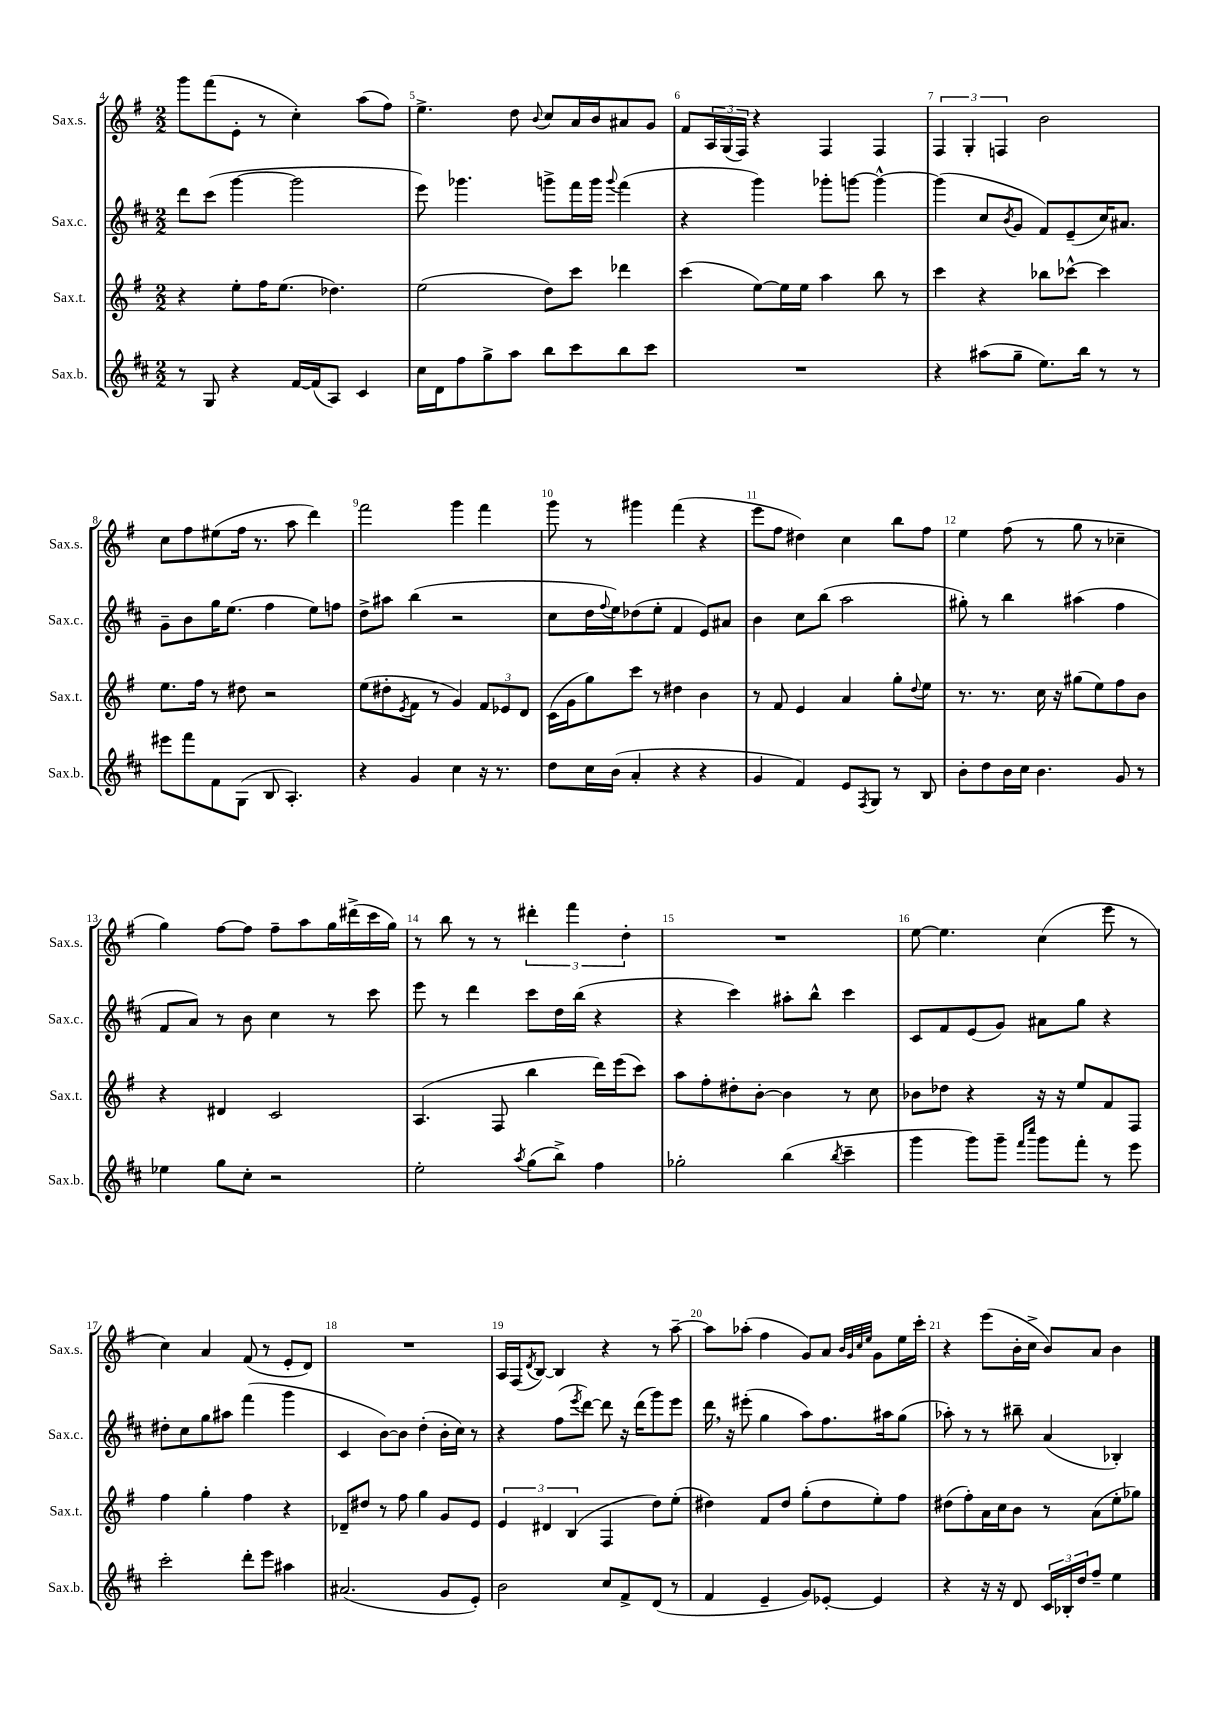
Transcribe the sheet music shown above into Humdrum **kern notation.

**kern	**kern	**kern	**kern
*staff4	*staff3	*staff2	*staff1
*clefG2	*clefG2	*clefG2	*clefG2
*k[f#c#]	*k[f#]	*k[f#c#]	*k[f#]
*M2/2	*M2/2	*M2/2	*M2/2
8r	4r	8ddd\L	8ggg\L
8G/	.	(8ccc#\J	(8fff#\
4r	8ee'\L	[4ggg\	8e'\J
.	16ff#\K	.	8r
.	(8.ee\J	.	.
[16f#/LL	.	2ggg\]	4cc'\)
(16f#/]J	.	.	.
8A/J)	4.dd-\)	.	.
4c#/	.	.	(8aa\L
.	.	.	8ff#\J)
=	=	=	=
16cc#\LL	(2ee\	8eee\)	4.ee^\
16d\J	.	.	.
8ff#\	.	4.ggg-\	.
8gg^\	.	.	.
8aa\J	.	.	8dd\
.	.	.	8qqb/
8bb\L	8dd\L)	8ggg^\L	8cc/L
8ccc#\	8ccc\J	16fff#\L	16a/L
.	.	16ggg\JJ	16b/J
.	.	8qqggg/	.
8bb\	4ddd-\	(4fff#\	8a#/
8ccc#\J	.	.	8g/J
=	=	=	=
1r	(4ccc\	4r	8f#/L
.	.	.	24A/L
.	.	.	(24G/
.	.	.	24F#/JJ)
.	[8ee\L)	4ggg\)	4r
.	16ee\]L	.	.
.	16ee\JJ	.	.
.	4aa\	8ggg-'\L	4F#/
.	.	[8ggg\J	.
.	8bb\	4ggg^^\_	4F#/
.	8r	.	.
=	=	=	=
4r	4ccc\	(4ggg\]	6F#/
.	.	.	6G'/
(8aa#\L	4r	8cc#/L	.
.	.	.	6F/
.	.	8qb/	.
8gg~\J	.	8g/J	.
8.ee\L)	8bb-\L	8f#/L)	2b\
.	[8ccc-^^\J	(8e~/	.
16bb\Jk	.	.	.
8r	4ccc-\]	16cc#/K)	.
.	.	8.a#/J	.
8r	.	.	.
=	=	=	=
8eee#\L	8.ee\L	8g~\L	8cc\L
8fff#\	.	8b\	8ff#\
.	16ff#\Jk	.	.
8f#\	8r	16gg\K	(8ee#\
.	.	(8.ee\J	.
(8G\J	8dd#\	.	16ff#\Jk
.	.	.	8.r
8B/	2r	4ff#\	.
4.A'/)	.	.	8aa\
.	.	8ee\L)	4ddd\)
.	.	8ff\J	.
=	=	=	=
4r	(8ee\L	8dd^\L	2fff#\
.	8dd#'\	8aa#\J	.
.	8qe/	.	.
4g/	8f#\J	(4bb\	.
.	8r	.	.
4cc#\	4g/)	2r	4ggg\
16r	12f#/L	.	4fff#\
8.r	.	.	.
.	12e-/	.	.
.	12d/J	.	.
=	=	=	=
8dd\L	(16c\LL	8cc#\L	8ggg\
.	16g\J	.	.
16cc#\L	8gg\)	16dd\L	8r
.	.	8qqff#/	.
(16b\JJ	.	16ee\J)	.
4a'/	8ccc\J	(8dd-\	4ggg#\
.	8r	8ee'\J	.
4r	4dd#\	4f#/	(4fff#\
4r	4b\	8e/L)	4r
.	.	8a#/J	.
=	=	=	=
4g/	8r	4b\	8eee\L
.	8f#/	.	8ff#\J
4f#/)	4e/	8cc#\L	4dd#\)
.	.	(8bb\J	.
8e/L	4a/	2aa\	4cc\
8qF#/	.	.	.
8G/J	.	.	.
8r	8gg'\L	.	8bb\L
.	8qqdd/	.	.
8B/	8ee\J	.	8ff#\J
=	=	=	=
8b'\L	8.r	8gg#'\)	4ee\
8dd\	.	8r	.
.	8.r	.	.
16b\L	.	4bb\	(8ff#\
16cc#\JJ	.	.	.
4.b\	16cc\	.	8r
.	16r	.	.
.	(8gg#\L	(4aa#\	8gg\
.	8ee\)	.	8r
8g/	8ff#\	4ff#\	4cc-~\
8r	8b\J	.	.
=	=	=	=
4ee-\	4r	8f#/L	4gg\)
.	.	8a/J)	.
8gg\L	4d#/	8r	[8ff#\L
8cc#'\J	.	8b\	8ff#\]J
2r	2c/	4cc#\	8ff#~\L
.	.	.	8aa\
.	.	8r	16gg\L
.	.	.	(16ddd#^\
.	.	8ccc#\	16ccc\
.	.	.	16gg\JJ)
=	=	=	=
2ee'\	(4.A/	8eee\	8r
.	.	8r	8bb\
.	.	4ddd\	8r
.	8F#/	.	8r
8qaa/	.	.	.
(8gg\L	4bb\	8ccc#\L	6ddd#'\
8bb^\J)	.	16dd\L	.
.	.	.	6fff#\
.	.	(16bb\JJ	.
4ff#\	16ddd\LL)	4r	.
.	(16eee\J	.	.
.	.	.	6dd'\
.	8ccc\J)	.	.
=	=	=	=
2gg-'\	8aa\L	4r	1r
.	8ff#'\	.	.
.	8dd#'\	4ccc#\)	.
.	[8b'\J	.	.
(4bb\	4b\]	8aa#'\L	.
.	.	8bb^^\J	.
8qbb/	.	.	.
4ccc#~\	8r	4ccc#\	.
.	8cc\	.	.
=	=	=	=
4ggg\	8b-\L	8c#/L	[8ee\
.	8dd-\J	8f#/	4.ee\]
8ggg\L)	4r	(8e/	.
8ggg~\J	.	8g/J)	.
16qqfff#/LL	.	.	.
16qqcccc#/JJ	.	.	.
8ggg\L	16r	8a#\L	(4cc\
.	16r	.	.
8fff#'\J	8ee/L	8gg\J	.
8r	8f#/	4r	8eee\
8eee\	8F#/J	.	8r
=	=	=	=
2ccc#'\	4ff#\	8dd#'\L	4cc\)
.	.	8cc#\	.
.	4gg'\	8gg\	4a/
.	.	8aa#\J	.
8ddd'\L	4ff#\	(4fff#\	(8f#/
8eee\J	.	.	8r
4aa#\	4r	4ggg\	8e'/L
.	.	.	8d/J)
=	=	=	=
(2.a#/	8d-~/L	4c#/	1r
.	8dd#/J	.	.
.	8r	[8b\L)	.
.	8ff#\	8b\]J	.
.	4gg\	(4dd'\	.
8g/L	8g/L	16b'\LL	.
.	.	16cc#\JJ)	.
8e'/J)	8e/J	8r	.
=	=	=	=
2b\	6e/	4r	16A/LL
.	.	.	(16F#/J
.	.	.	8qd/
.	.	.	[8B/J)
.	6d#/	.	.
.	.	(8ff#\L	4B/]
.	(6B/	.	.
.	.	8qeee/	.
.	.	[8ddd\J)	.
8cc#/L	4F#/	8ddd\]	4r
8f#^/	.	16r	.
.	.	(16ddd\LK	.
(8d/J	8dd\L)	8ggg\)	8r
8r	(8ee'\J	8eee\J	[8aa~\
=	=	=	=
4f#/	4dd#\)	16ddd\	8aa\]L
.	.	16r	.
.	.	(8eee#'\	(8aa-'\J
4e~/	8f#/L	4gg\	4ff#\
.	8dd#/J	.	.
8g/L)	(8gg'\L	8aa\L)	8g/L)
[8e-'/J	8dd#\	8.ff#\	8a/J
.	.	.	32qqb/LLL
.	.	.	32qqg/
.	.	.	32qqcc/
.	.	.	32qqee/JJJ
4e-/]	8ee'\)	.	8g\L
.	.	16aa#\k	.
.	8ff#\J	(8gg\J	16ee\L
.	.	.	16ccc'\JJ
=	=	=	=
4r	(8dd#\L	8aa-'\)	4r
.	8ff#'\)	8r	.
16r	16a\L	8r	(8eee\L
16r	16cc\J	.	.
8d/	8b\J	8bb#~\	16b'\L
.	.	.	16cc^\JJ
24c#/LL	8r	(4a/	8b/L)
24B-'/	.	.	.
24dd/J	.	.	.
8ff#~/J	(8a\L	.	8a/J
4ee\	8ee'\	4B-'/)	4b\
.	8gg-\J)	.	.
==	==	==	==
*-	*-	*-	*-
